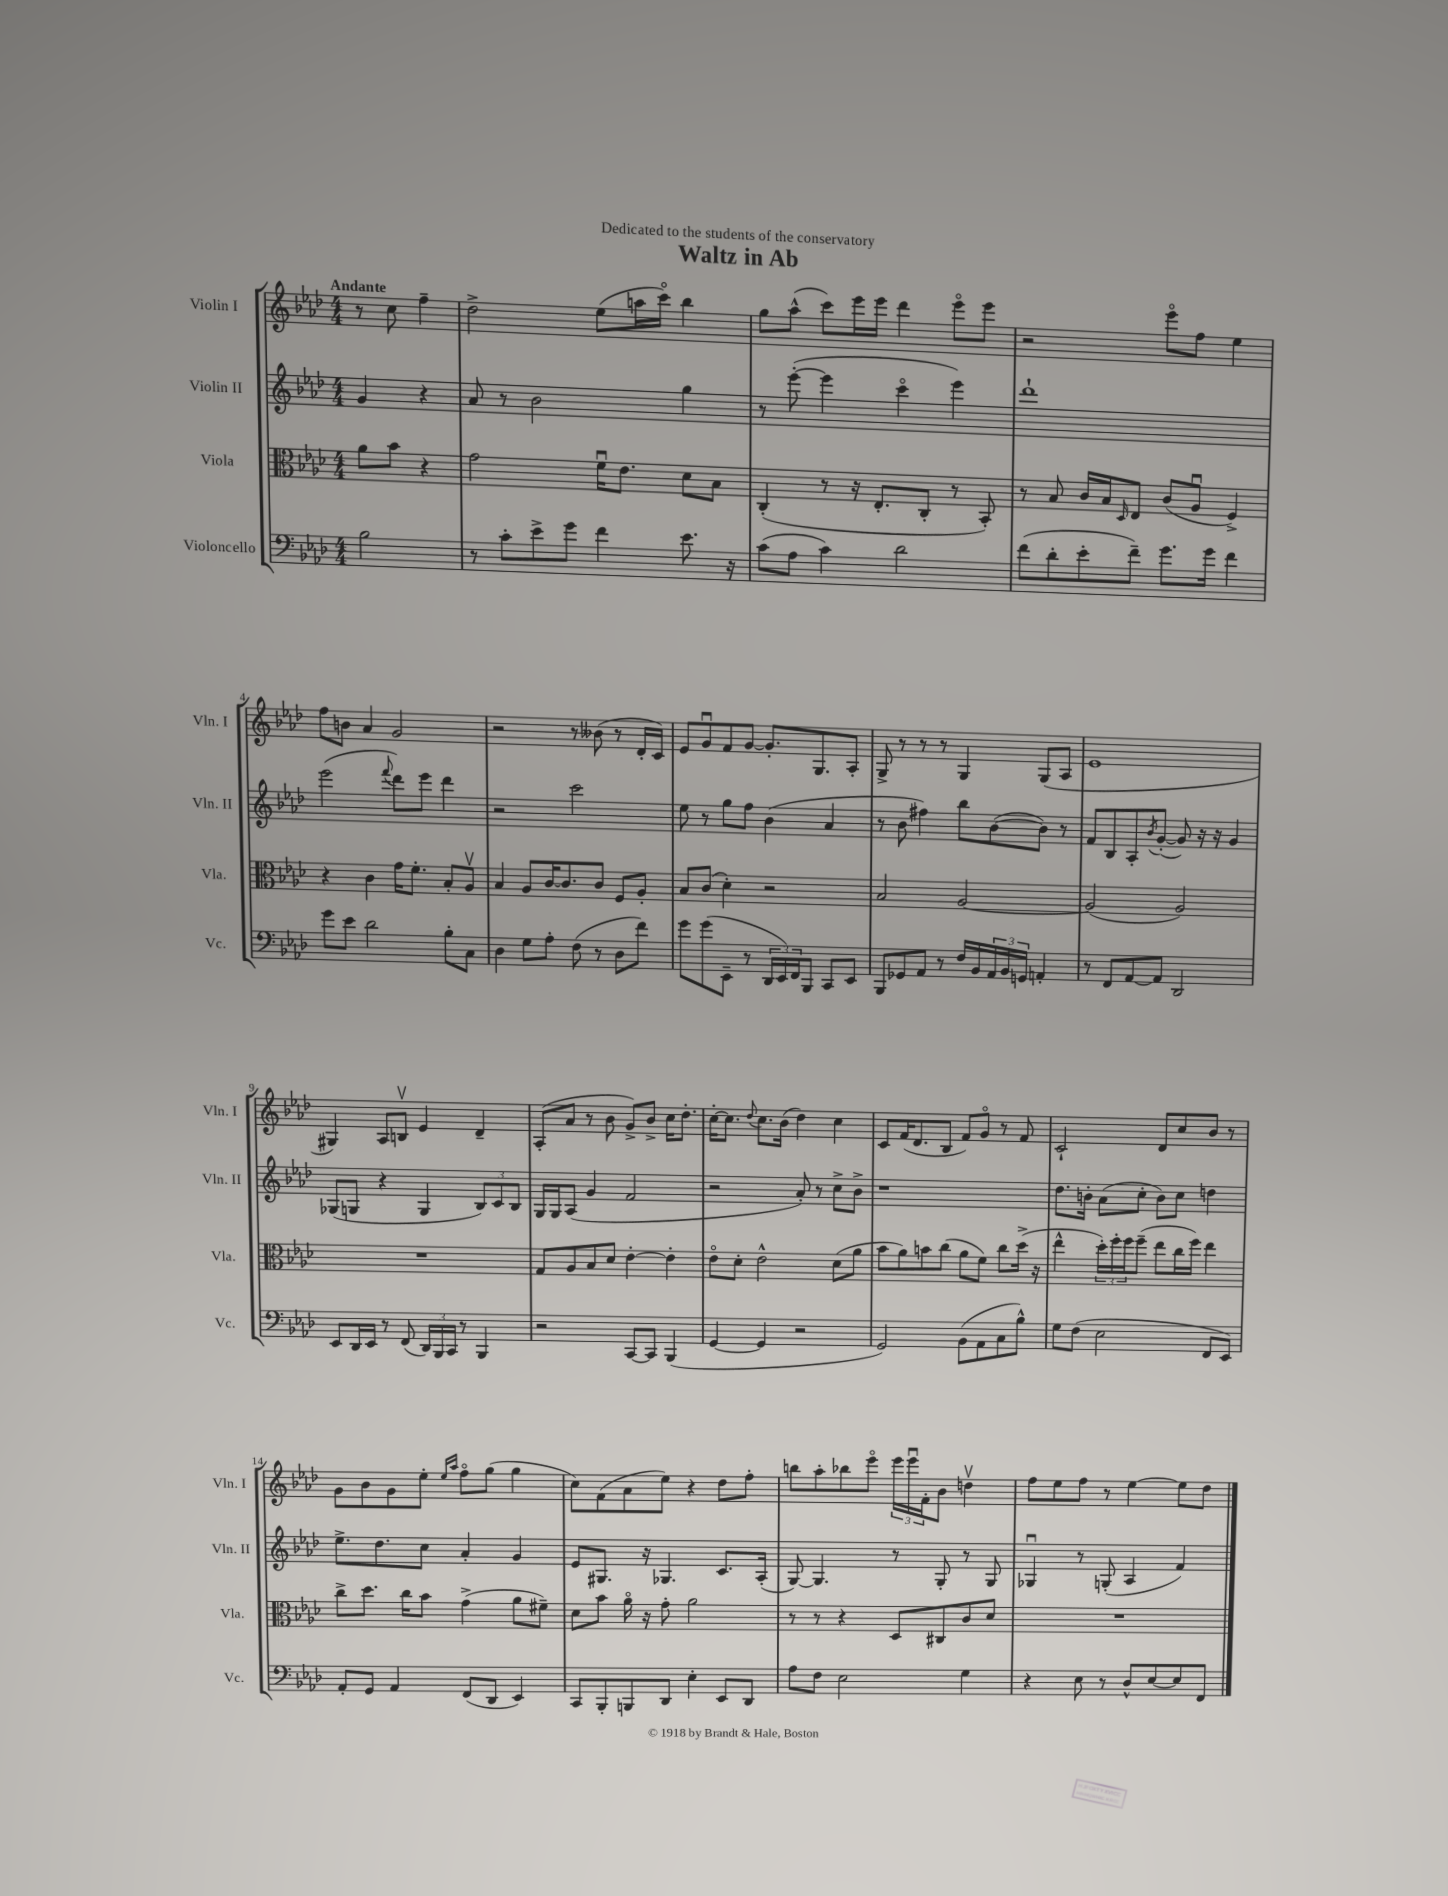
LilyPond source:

\header { title = "Waltz in Ab" dedication = "Dedicated to the students of the conservatory" }
<<
\new StaffGroup <<
\new Staff = "s0" \with { instrumentName = "Violin I" shortInstrumentName = "Vln. I" } {
    \clef treble \key aes \major \numericTimeSignature \time 4/4 \partial 2 \tempo "Andante"
    r8 c''8 f''4-- |
    des''2-> ees''8( a''16 c'''16\flageolet) bes''4 |
    g''8 aes''8-^( c'''8) ees'''16 ees'''16 des'''4 ees'''8\flageolet ees'''8 |
    r2 ees'''8\flageolet f''8 ees''4 |
    f''8 b'8 aes'4 g'2 |
    r2 r8 beses'8( r8 des'16-. c'16) |
    ees'8 g'8\downbow f'8 g'8~ g'8.-. g8. aes8-. |
    g8-> r8 r8 r8 g4 g8( aes8 |
    ees'1 |
    gis4) aes8 b8\upbow ees'4 des'4-- |
    aes8-.( aes'8 r8 bes'8 g'8->) bes'8-> c''16 des''8.-. |
    c''16~-. c''8. \appoggiatura { des''8 } c''8. bes'16( des''4) c''4 |
    c'8 f'16( des'8. bes8 f'8) g'8\flageolet r8 f'8 |
    c'2-! des'8 c''8 bes'8 r8 |
    g'8 bes'8 g'8 ees''8-. \grace { ees''16 aes''16 } f''8\flageolet g''8( g''4 |
    c''8) f'8( aes'8 ees''8) r4 des''8 f''8-. |
    b''8 aes''8-. bes''8 ees'''8\flageolet \tuplet 3/2 { ees'''16 ees'''16\downbow f'16-. } bes'8 d''4\upbow |
    f''8 ees''8 f''8 r8 ees''4~ ees''8 des''8 \bar "|." |
}
\new Staff = "s1" \with { instrumentName = "Violin II" shortInstrumentName = "Vln. II" } {
    \clef treble \key aes \major \numericTimeSignature \time 4/4 \partial 2
    g'4 r4 |
    aes'8 r8 bes'2 g''4 |
    r8 ees'''8~-.( ees'''4 c'''4\flageolet ees'''4) |
    des'''1-! |
    ees'''2( \appoggiatura { f'''8 } des'''8) ees'''8 des'''4 |
    r2 c'''2 |
    ees''8 r8 g''8 f''8 bes'4( aes'4 |
    r8 bes'8 fis''4) bes''8 bes'8~( bes'8) r8 |
    f'8 bes8 aes8-. \acciaccatura { bes'8 } g'8~-.( g'8) r16 r16 g'4 |
    ges8( g8 r4 g4 \tuplet 3/2 { bes8) c'8 bes8 } |
    g16 g16 aes8( g'4 f'2 |
    r2 aes'8-.) r8 c''8-> bes'8-> |
    r1 |
    des''8. b'16-. aes'8( c''8-. b'8) c''8 d''4 |
    ees''8.-> des''8. c''8 aes'4-. g'4 |
    ees'8 gis8. r16 ges4. c'8. aes16-.( |
    g8~) g4. r8 g8-. r8 g8 |
    ges4\downbow r8 g8-.( aes4 f'4) \bar "|." |
}
\new Staff = "s2" \with { instrumentName = "Viola" shortInstrumentName = "Vla." } {
    \clef alto \key aes \major \numericTimeSignature \time 4/4 \partial 2
    aes'8 bes'8 r4 |
    g'2 f'16\downbow ees'8. des'8 bes8 |
    c4-.( r8 r16 ees8.-. c8-. r8 bes,8-.) |
    r8 bes8 c'16 bes16 \grace { des16 } ees8 c'8( aes8\downbow f4->) |
    r4 c'4 g'16 f'8.-. bes8-. aes8\upbow |
    bes4 aes8 c'16~ c'8. c'8 f8 aes8-. |
    bes8 c'8( des'4-.) r2 |
    bes2 aes2~ |
    aes2( aes2) |
    R1 |
    g8 aes8 bes8 des'8 ees'4~-. ees'4-. |
    ees'8\flageolet des'8-. ees'2-^ des'8( aes'8 |
    bes'8 aes'8) b'8 c''8( aes'8 f'8) c''8 des''16->( r16 |
    ees''4-^ \tuplet 3/2 { des''16-.) f''16-. f''16 } f''8--( ees''8 c''16 f''16) ees''4 |
    c''8-> des''8. c''16 bes'8 g'4->( aes'8 fis'8--) |
    des'8 bes'8 aes'16\flageolet r16 g'8-. aes'2 |
    r8 r8 r4 des8 cis8 c'8 des'8 |
    R1 \bar "|." |
}
\new Staff = "s3" \with { instrumentName = "Violoncello" shortInstrumentName = "Vc." } {
    \clef bass \key aes \major \numericTimeSignature \time 4/4 \partial 2
    bes2 |
    r8 c'8-. ees'8-> g'8 f'4 ees'8. r16 |
    c'8( aes8 c'4) des'2 |
    f'8( des'8-. ees'8-. f'8--) g'8. g'16 f'4 |
    g'8 ees'8 des'2 bes8-. c8 |
    des4 g8 aes8-. f8( r8 des8 f'8) |
    g'8 g'8( ees,8-- r8 \tuplet 3/2 { des,16 ees,16) f,16 } bes,,8 c,8 ees,8 |
    bes,,8 ges,8 aes,8 r8 f16 bes,16 \tuplet 3/2 { aes,16 bes,16 g,16 } a,4-. |
    r8 f,8 aes,8~ aes,8 des,2 |
    ees,8 des,16 ees,16 r8 f,8( \tuplet 3/2 { des,16) bes,,16 c,16 } r8 bes,,4 |
    r2 c,8~ c,8 bes,,4( |
    g,4~ g,4 r2 |
    g,2) bes,8( aes,8 c8 bes8-^) |
    g8 f8( ees2 f,8 ees,8) |
    aes,8-. g,8 aes,4 f,8( des,8 ees,4) |
    c,8 bes,,8-. b,,8 des,8 ees4-. ees,8 des,8 |
    aes8 f8 ees2 g4 |
    r4 ees8 r8 des8-^ ees8~ ees8 f,8 \bar "|." |
}
>>
>>
